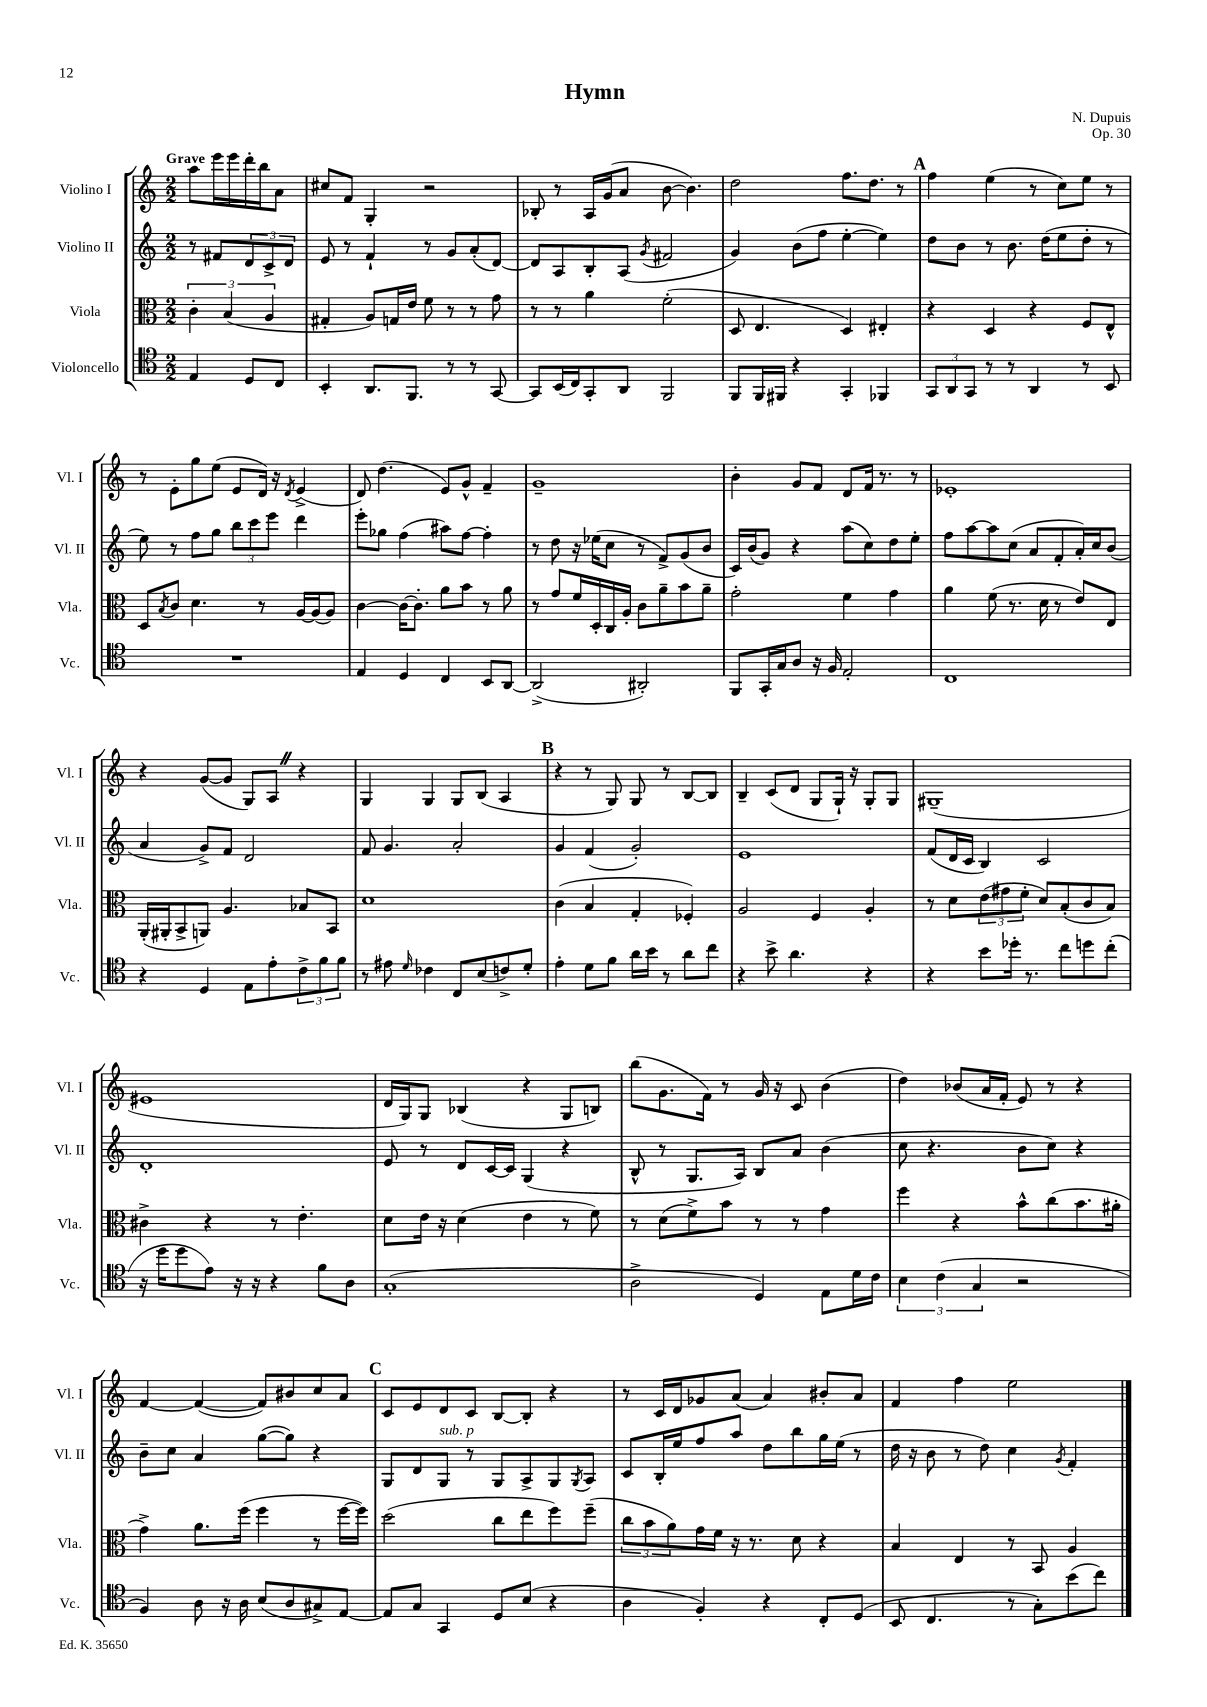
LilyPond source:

\header { title = "Hymn" composer = "N. Dupuis" opus = "Op. 30" }
<<
\new StaffGroup <<
\new Staff = "s0" \with { instrumentName = "Violino I" shortInstrumentName = "Vl. I" } {
    \clef treble \key c \major \numericTimeSignature \time 2/2 \partial 2 \tempo "Grave"
    a''8 e'''16 e'''16 d'''16-. b''16 a'8 |
    cis''8 f'8 g4-. r2 |
    bes8-. r8 a16 g'16( a'8 b'8~ b'4.) |
    d''2 f''8. d''8. r8 |
    \mark \markup { \bold "A" } f''4 e''4( r8 c''8) e''8 r8 |
    r8 e'8-. g''8 e''8( e'8 d'16) r16 \acciaccatura { d'8 } e'4->( |
    d'8) d''4.( e'8) g'8-^ f'4-- |
    g'1-- |
    b'4-. g'8 f'8 d'8 f'16 r8. r8 |
    ees'1-. |
    r4 g'8~( g'8 g8) a8 \once \override BreathingSign.text = \markup { \musicglyph "scripts.caesura.straight" } \breathe r4 |
    g4 g4 g8 b8( a4 |
    \mark \markup { \bold "B" } r4 r8 g8) g8 r8 b8~ b8 |
    b4-- c'8( d'8 g8 g16-!) r16 g8-. g8 |
    gis1--( |
    eis'1 |
    d'16 g16) g8 bes4( r4 g8 b8) |
    b''8( g'8. f'16) r8 g'16 r16 c'8 b'4( |
    d''4) bes'8( a'16 f'16-. e'8) r8 r4 |
    f'4~ f'4~( f'8) bis'8 c''8 a'8 |
    \mark \markup { \bold "C" } c'8 e'8 d'8 c'8 b8~ b8-. r4 |
    r8 c'16 d'16 ges'8 a'8( a'4) bis'8-. a'8 |
    f'4 f''4 e''2 \bar "|." |
}
\new Staff = "s1" \with { instrumentName = "Violino II" shortInstrumentName = "Vl. II" } {
    \clef treble \key c \major \numericTimeSignature \time 2/2 \partial 2
    r8 fis'8 \tuplet 3/2 { d'8 c'8-> d'8 } |
    e'8 r8 f'4-! r8 g'8 a'8-.( d'8~) |
    d'8 a8 b8-. a8( \acciaccatura { g'8 } fis'2 |
    g'4) b'8( f''8 e''4~-. e''4) |
    \mark \markup { \bold "A" } d''8 b'8 r8 b'8. d''16( e''8 d''8-. r8 |
    e''8) r8 f''8 g''8 \tuplet 3/2 { b''8 c'''8 e'''8 } d'''4 |
    e'''8-. ges''8 f''4( ais''8) f''8~ f''4-. |
    r8 d''8 r16 ees''16( c''8 r8 f'8->) g'8( b'8 |
    c'16) b'16( g'8) r4 a''8( c''8) d''8 e''8-. |
    f''8 a''8~ a''8 c''8( a'8 f'8-. a'16-.) c''16 b'8( |
    a'4 g'8->) f'8 d'2 |
    f'8 g'4. a'2-. |
    \mark \markup { \bold "B" } g'4 f'4( g'2-.) |
    e'1 |
    f'8( d'16 c'16 b4) c'2 |
    d'1-. |
    e'8 r8 d'8 c'16~ c'16 g4( r4 |
    b8-^ r8 g8. a16) b8 a'8 b'4( |
    c''8 r4. b'8 c''8) r4 |
    b'8-- c''8 a'4 g''8~( g''8) r4 |
    \mark \markup { \bold "C" } g8 d'8 g8^\markup { \italic "sub. p" } r8 g8 a8-> g8 \acciaccatura { g8 } a8 |
    c'8 b16-. e''16 f''8 a''8 d''8 b''8 g''16 e''16( r8 |
    d''16 r16 b'8 r8 d''8) c''4 \acciaccatura { g'8 } f'4-. \bar "|." |
}
\new Staff = "s2" \with { instrumentName = "Viola" shortInstrumentName = "Vla." } {
    \clef alto \key c \major \numericTimeSignature \time 2/2 \partial 2
    \tuplet 3/2 { c'4-. b4( a4 } |
    gis4-. a8) g16 e'16 f'8 r8 r8 g'8 |
    r8 r8 a'4 f'2-.( |
    d8 e4. d4) eis4-. |
    \mark \markup { \bold "A" } r4 d4 r4 f8 e8-^ |
    d8 \acciaccatura { b8 } c'8 d'4. r8 a16~ a16( a8) |
    c'4~ c'16~ c'8.-. a'8 b'8 r8 a'8 |
    r8 g'8 f'16 d16-. c16 a16-. c'8 a'8-- b'8 a'8-- |
    g'2-. f'4 g'4 |
    a'4 f'8( r8. d'16 r8 e'8) e8 |
    a,16-.( ais,16-. b,8-> a,8) a4. bes8 b,8 |
    d'1 |
    \mark \markup { \bold "B" } c'4( b4 g4-. fes4-.) |
    a2 f4 a4-. |
    r8 d'8 \tuplet 3/2 { e'8( gis'8 f'8-. } d'8) b8-.( c'8 b8) |
    cis'4-> r4 r8 e'4.-. |
    d'8 e'16 r16 d'4( e'4 r8 f'8) |
    r8 d'8( f'8->) b'8 r8 r8 g'4 |
    f''4 r4 b'8-^ c''8( b'8. ais'16-. |
    g'4->) a'8. f''16( f''4 r8 f''16~ f''16) |
    \mark \markup { \bold "C" } d''2( c''8 e''8 f''8) f''8--( |
    \tuplet 3/2 { c''8 b'8 a'8) } g'16 f'16 r16 r8. d'8 r4 |
    b4 e4 r8 b,8 a4 \bar "|." |
}
\new Staff = "s3" \with { instrumentName = "Violoncello" shortInstrumentName = "Vc." } {
    \clef tenor \key c \major \numericTimeSignature \time 2/2 \partial 2
    e4 d8 c8 |
    b,4-. a,8. f,8. r8 r8 g,8~ |
    g,8 b,16( c16) g,8-. a,8 f,2 |
    f,8 f,16 fis,16 r4 g,4-. fes,4 |
    \mark \markup { \bold "A" } \tuplet 3/2 { g,8 a,8 g,8 } r8 r8 a,4 r8 b,8 |
    R1 |
    e4 d4 c4 b,8 a,8~ |
    a,2->( ais,2-.) |
    f,8 g,16-. g16 a8 r16 f16 e2-. |
    c1 |
    r4 d4 e8 e'8-. \tuplet 3/2 { c'8-> f'8 f'8 } |
    r8 eis'8 \grace { d'16 } ces'4 c8 b8( c'8->) d'8-. |
    \mark \markup { \bold "B" } e'4-. d'8 f'8 a'16 b'16 r8 a'8 c''8 |
    r4 b'8-> a'4. r4 |
    r4 b'8 des''16-. r8. c''8 d''8 c''8-.( |
    r16 d''16 d''8 e'8) r16 r16 r4 f'8 a8 |
    g1-.( |
    a2-> d4) e8 d'16 c'16 |
    \tuplet 3/2 { b4 c'4( g4 } r2 |
    f4) a8 r16 a16 b8( a8 gis8->) e8~ |
    \mark \markup { \bold "C" } e8 g8 g,4 d8 b8( r4 |
    a4 f4-.) r4 c8-. d8( |
    b,8 c4. r8 g8-.) b'8( c''8) \bar "|." |
}
>>
>>
\layout { \context { \Score \remove "Bar_number_engraver" } }
